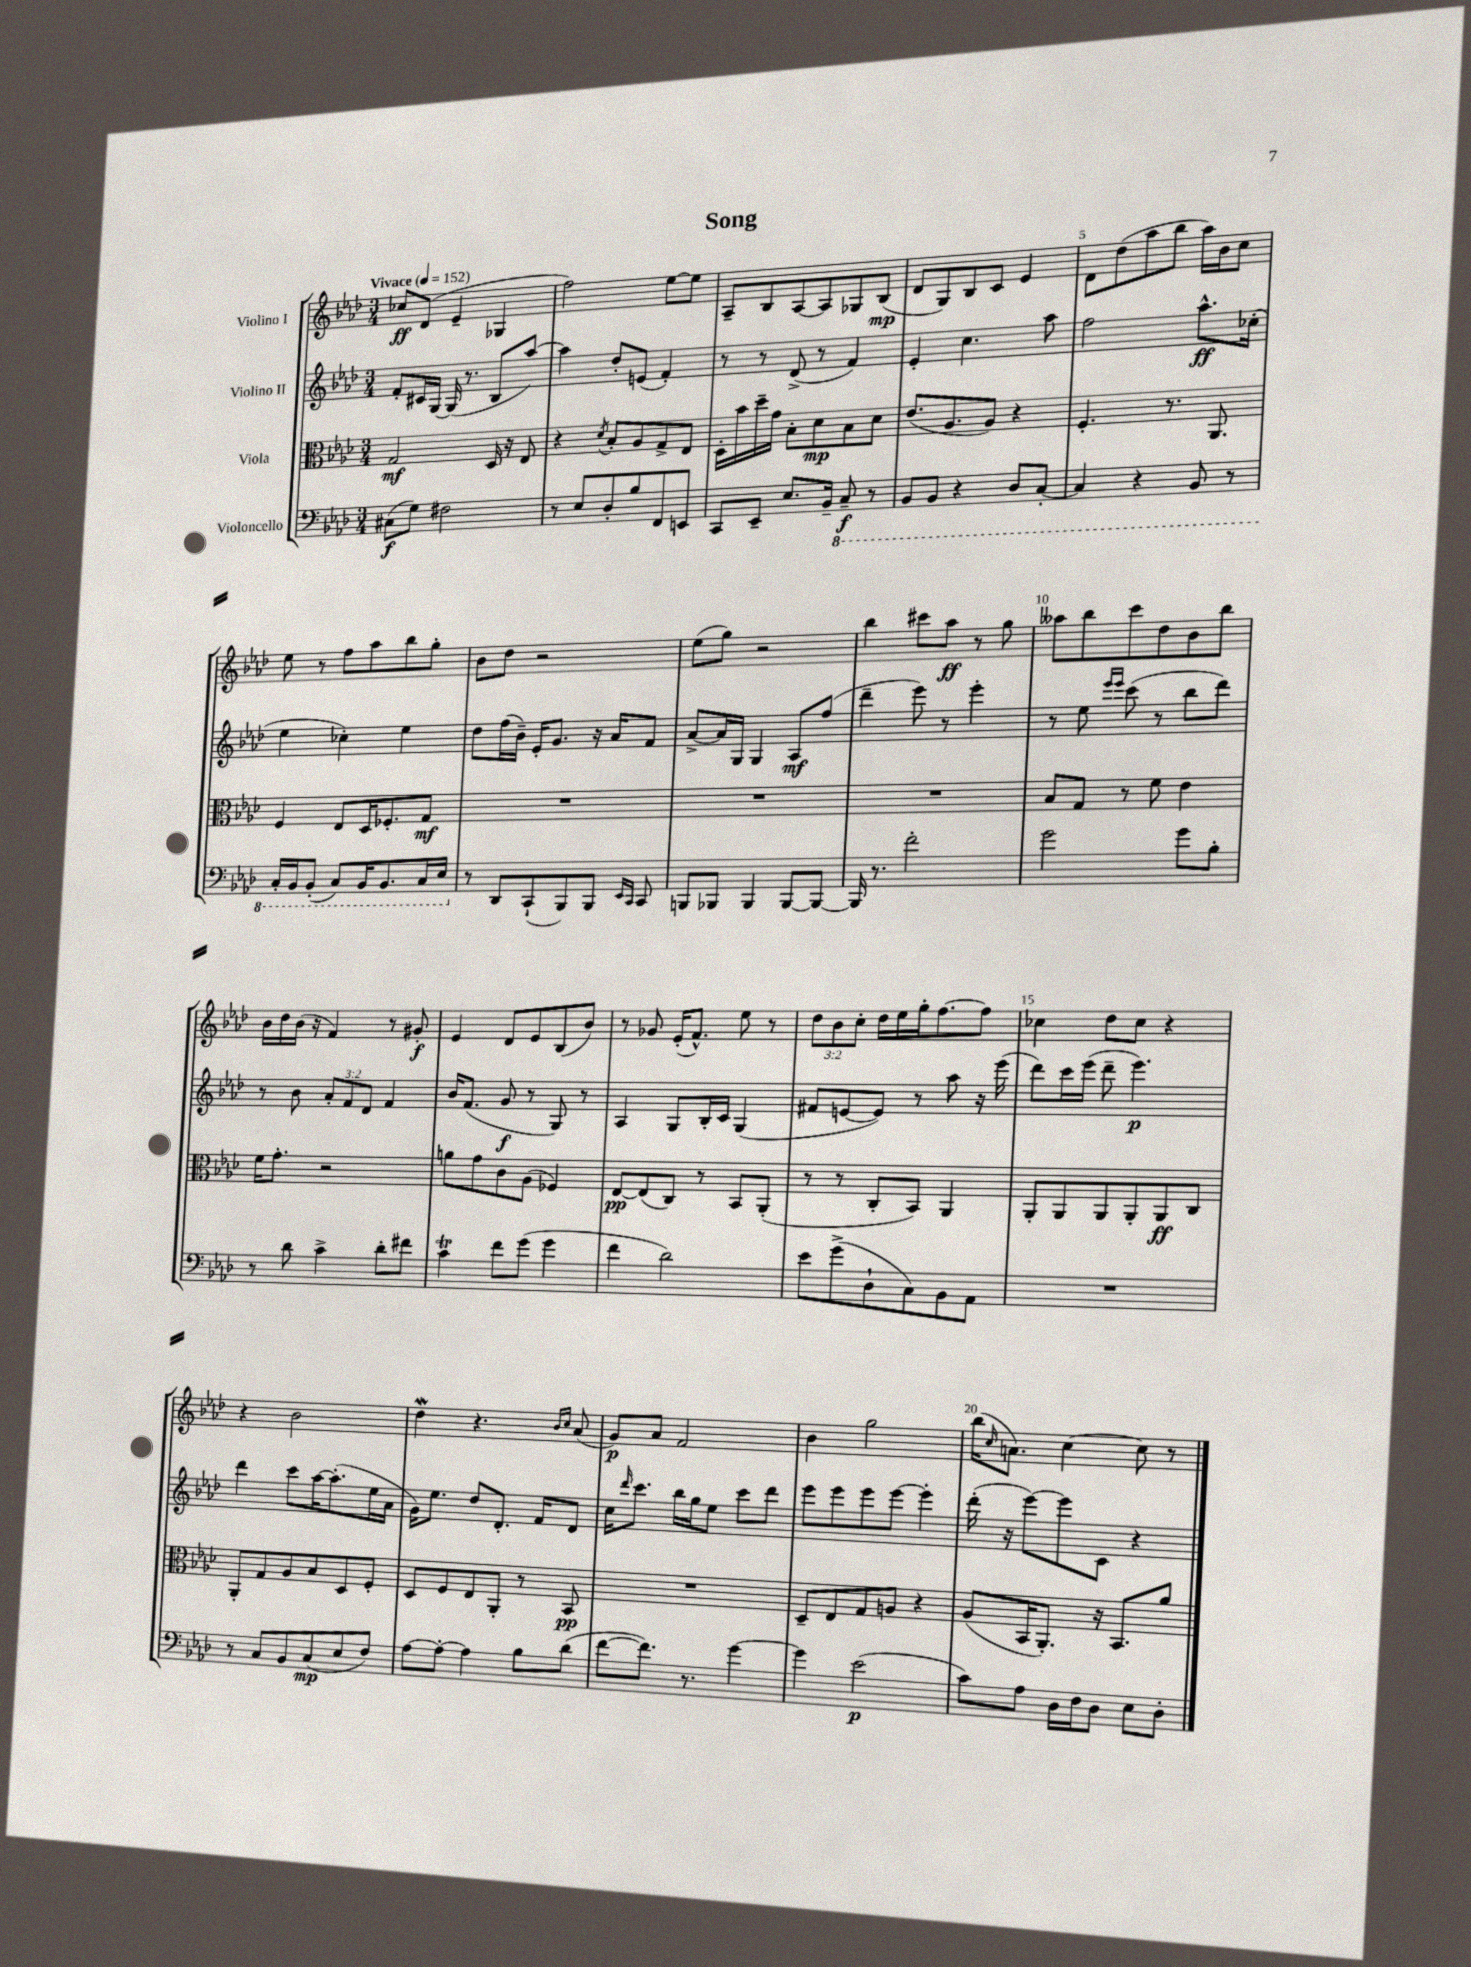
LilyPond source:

\header { title = "Song" }
<<
\new StaffGroup <<
\new Staff = "s0" \with { instrumentName = "Violino I" } {
    \clef treble \key aes \major \numericTimeSignature \time 3/4 \override Staff.TupletNumber.text = #tuplet-number::calc-fraction-text \tempo "Vivace" 4 = 152
    ces''8\ff des'8( ees'4-- ges4 |
    f''2) ees''8~ ees''8 |
    aes8-- bes8 aes8~ aes8 ges8 bes8\mp( |
    des'8 g8) bes8 c'8 ees'4 |
    des'8 des''8( aes''8 bes''8 aes''16) bes'16 c''8 |
    ees''8 r8 f''8 aes''8 bes''8 g''8-. |
    bes'8 des''8 r2 |
    ees''8( g''8) r2 |
    bes''4 cis'''8 aes''8\ff r8 g''8 |
    aeses''8 bes''8 c'''8 des''8 bes'8 bes''8 |
    bes'16 des''16 bes'16( r16 f'4) r8 gis'8-.\f |
    ees'4 des'8 ees'8 bes8( bes'8) |
    r8 ges'8 ees'16-.( f'8.-^) ees''8 r8 |
    \tuplet 3/2 { des''8 bes'8 c''8-. } des''16 ees''16 g''16-. f''8.~ f''8 |
    ces''4 des''8 ces''8 r4 |
    r4 bes'2 |
    des''4\mordent r4. \grace { bes'16 c''16 } aes'8( |
    g'8\p) aes'8 f'2 |
    bes'4 g''2 |
    bes''16( \grace { c''16 } a'8.) c''4~ c''8 r8 \bar "|." |
}
\new Staff = "s1" \with { instrumentName = "Violino II" } {
    \clef treble \key aes \major \numericTimeSignature \time 3/4 \override Staff.TupletNumber.text = #tuplet-number::calc-fraction-text
    f'8-. cis'16 g16~ g16( r8. bes8 aes''8~) |
    aes''4 des''8-. e'8( f'4-.) |
    r8 r8 des'8->( r8 f'4) |
    ees'4-. c''4. aes''8 |
    f''2 aes''8.-^\ff ces''16-.( |
    ees''4 ces''4-.) ees''4 |
    des''8 f''16( bes'16--) ees'16-. g'8. r16 aes'16 f'8 |
    aes'8~-> aes'16 g16 g4 aes8\mf f''8( |
    des'''4-- ees'''8) r8 ees'''4-. |
    r8 ees''8 \grace { ees'''16 ees'''16 } c'''8( r8 bes''8 des'''8) |
    r8 bes'8 \tuplet 3/2 { aes'8-. f'8 des'8 } f'4 |
    bes'16 f'8.( g'8\f r8 g8) r8 |
    aes4 g8 bes16-. c'16 g4( |
    fis'8 e'8~ e'8) r8 aes''8 r16 ees'''16( |
    des'''8) c'''16 ees'''16( des'''8-- ees'''4.\p) |
    des'''4 c'''8 aes''16~ aes''8.-.( ees''16 aes'16 |
    g'16) ees''8. des''8 des'8.-. f'16 des'8 |
    c''16 \grace { des'''16 } c'''8. bes''16 g''16 ees''8 c'''8 des'''8 |
    ees'''8 ees'''8 ees'''8 ees'''8~ ees'''4-. |
    des'''16-.( r16 ees'''8~) ees'''8 c'8 r4 \bar "|." |
}
\new Staff = "s2" \with { instrumentName = "Viola" } {
    \clef alto \key aes \major \numericTimeSignature \time 3/4
    g2\mf des16 r16 ees8 |
    r4 \acciaccatura { des'8 } bes8-. aes8 g8-> ees8 |
    des16-. bes'16 des''16-- g'16 bes8-. des'8\mp bes8 des'8 |
    ees'8.( aes8. aes8) r4 |
    f4.-. r8. aes,8. |
    f4 ees8 des16 fes8.-. g8\mf |
    R2. |
    R2. |
    R2. |
    bes8 g8 r8 f'8 ees'4 |
    f'16 g'8.-. r2 |
    a'8 g'8 c'8 aes8( fes4) |
    ees8~\pp ees8( c8) r8 bes,8 aes,8-.( |
    r8 r8 c8-. bes,8) aes,4 |
    aes,8-. aes,8 aes,8 aes,8-. aes,8\ff c8 |
    aes,8-. g8 aes8 bes8 des8 f8-. |
    des8 f8 ees8 aes,8-. r8 bes,8\pp |
    R2. |
    des8-- ees8 g8 a8 r4 |
    aes8( bes,16 aes,8.-.) r16 bes,8. aes'8 \bar "|." |
}
\new Staff = "s3" \with { instrumentName = "Violoncello" } {
    \clef bass \key aes \major \numericTimeSignature \time 3/4
    cis8\f( g8) fis2 |
    r8 ees8 des8-. bes8 f,8 e,8 |
    c,8 ees,8-- ees8. bes,16-- \ottava #-1 c,8--\f r8 |
    bes,,8 bes,,8 r4 des,8 c,8~-. |
    c,4 r4 bes,,8 r8 |
    c,16-. bes,,16 bes,,8-.( c,8) bes,,16 bes,,8. c,16 ees,16 \ottava #0 |
    r8 des,8 c,8-!( bes,,8) bes,,8 \grace { ees,16 c,16 } c,8 |
    b,,8 bes,,8 bes,,4 bes,,8~ bes,,8~ |
    bes,,16 r8. f'2-. |
    g'2 g'8 bes8-. |
    r8 des'8 c'4-> des'8-. fis'8 |
    c'4\trill f'8 g'8( g'4 |
    f'4 des'2) |
    ees'8 g'8->( des8-! c8) bes,8 aes,8 |
    R2. |
    r8 c8 bes,8 c8\mp( ees8 f8) |
    aes8~ aes8~-. aes4 bes8 des'8( |
    f'8~ f'8.) r8. g'4~ |
    g'4 ees'2\p( |
    c'8) aes8 des16 f16 des8 ees8 des8-. \bar "|." |
}
>>
>>
\layout { \context { \Score \override BarNumber.break-visibility = ##(#f #t #t) barNumberVisibility = #(every-nth-bar-number-visible 5) } }
